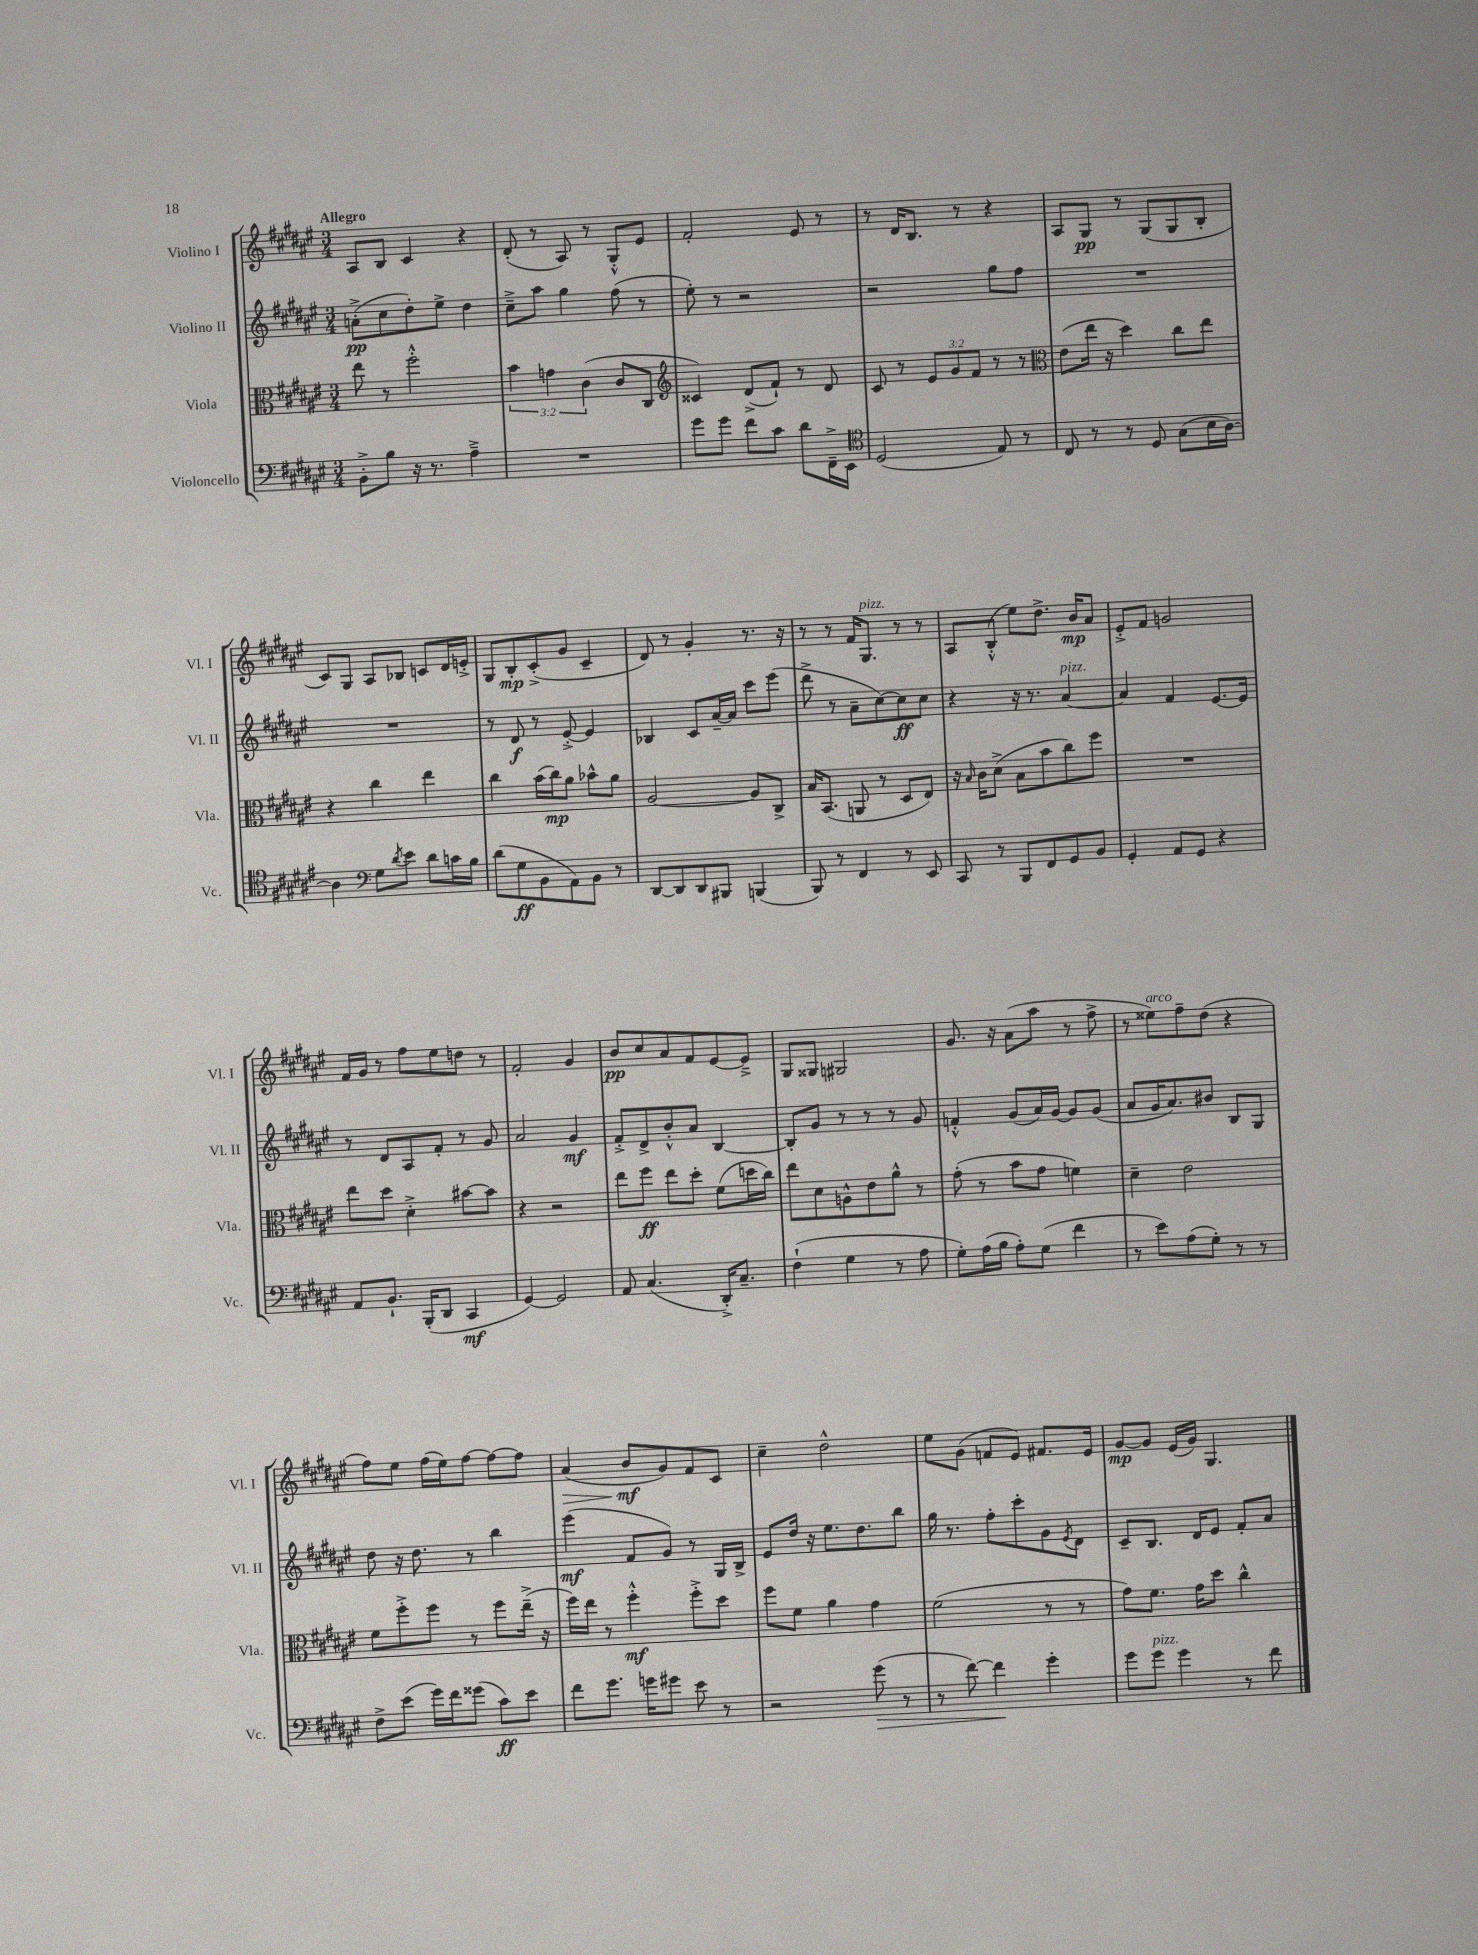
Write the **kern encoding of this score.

**kern	**kern	**kern	**kern
*staff4	*staff3	*staff2	*staff1
*clefF4	*clefC3	*clefG2	*clefG2
*k[f#c#g#d#a#e#]	*k[f#c#g#d#a#e#]	*k[f#c#g#d#a#e#]	*k[f#c#g#d#a#e#]
*M3/4	*M3/4	*M3/4	*M3/4
8BB'^	8ee#	(8a'^	8A#
8B	8r	8cc#	8B
16r	2ff#'^^	8dd#')	4c#
8.r	.	.	.
.	.	8ee#^	.
4A#~^	.	4dd#	4r
=	=	=	=
2.r	6b	8cc#~^	(8d#'
.	.	8aa#	8r
.	6g	.	.
.	.	4gg#	8A#)
.	(6c#	.	.
.	.	.	8r
.	8c#	(8ff#	8G#'^^
.	8C#	8r	8e#
=	=	=	=
*	*clefG2	*	*
8g#	4c##)	8ee#')	2f#'
8g#	.	8r	.
8f#	(8d#^	2r	.
8c#	8f#`)	.	.
8d#	8r	.	8e#
16FF#~^	8d#	.	8r
16EE#	.	.	.
=	=	=	=
*clefC4	*	*	*
(2D#	8c#	2r	8r
.	8r	.	16d#
.	.	.	8.B
.	12e#	.	.
.	12g#	.	.
.	.	.	8r
.	12f#	.	.
8E#)	8r	8gg#	4r
8r	8r	8ff#	.
=	=	=	=
*	*clefC3	*	*
8C#	(8e#	2.r	8A#
8r	16ee#	.	8G#
.	16r	.	.
8r	4dd#)	.	8r
8D#	.	.	(8G#
(8G#	8cc#	.	8G#
16B	8ee#	.	8B'
[16A#)	.	.	.
=	=	=	=
4A#]	4r	2.r	8c#)
.	.	.	8G#
*clefF4	*	*	*
8G#	4cc#	.	8A#
8qd#	.	.	.
8e#	.	.	8B-
8d#	4ee#	.	8c
16c	.	.	16d#
16B	.	.	16e'^
=	=	=	=
(8d#	4cc#	8r	8G#
8G#	.	8d#	8B'
8BB	(16b	8r	(8c#'^
.	16cc#)	.	.
8AA#)	8a#	[8e#'^	8g#
8BB	8b-^^	4e#]	4c#~
8r	8a#	.	.
=	=	=	=
[8DD#	[2A#	4B-	8d#)
8DD#]	.	.	8r
8DD#	.	8c#	4g#'
8BBB#	.	[16a#~	.
.	.	16a#]	.
(4BBB	8A#]	8ccc#	8.r
.	8C#^	(8eee#	.
.	.	.	16r
=	=	=	=
8BBB)	16B	8ddd#^	8r
.	(8.BB	.	.
8r	.	8r	8r
4FF#	8AA	8a#~	16f#
.	.	.	8.G#
.	8r	[8cc#)	.
8r	8D#	8cc#]	8r
8EE#	8E#)	8cc#	8r
=	=	=	=
8CC#	16r	4r	8A#
.	16qqB	.	.
.	16c#	.	.
8r	(8d#^	.	(8B'^^
8BBB	8B	16r	8ee#)
.	.	8.r	.
8FF#	8b	.	8.dd#^
8GG#	8cc#)	[4a#	.
.	.	.	16b
8BB	8ff#	.	8a#
=	=	=	=
4GG#'	2.r	4a#]	8e#'^
.	.	.	8f#
8AA#	.	4f#	2g
8GG#	.	.	.
4r	.	[8.e#	.
.	.	16e#]	.
=	=	=	=
8AA#	8ee#	8r	16f#
.	.	.	16g#
8.BB`	8dd#	8d#	8r
.	4d#'^	8A#	8ff#
(16BBB'	.	.	.
8DD#	.	8f#'	8ee#
4CC#	[8b#	8r	8dd
.	8b#]	8g#	8r
=	=	=	=
[4GG#)	4r	2a#	2f#'
2GG#]	2r	.	.
.	.	4g#	4g#
=	=	=	=
8AA#	8ee#	8f#'^	8b
(4.C#	8ff#	8d#^	8cc#
.	8ee#	8b'^^	8a#
.	8dd#'	8a#	8f#
16DD#'^)	(8f#	[4B	[8e#
8.C#~	.	.	.
.	16dd	.	8e#~^]
.	16cc#)	.	.
=	=	=	=
(4F#`	8ee#	8B']	8G#
.	8d#	8g#	8G##
4G#	8A^^	8r	2G#
.	8e#	8r	.
8r	8a#^^	8r	.
8A#	8r	8g#	.
=	=	=	=
8G#')	(8g#'	4f'^^	8.g#
(16A#	8r	.	.
16B	.	.	16r
8A#')	8b	(8g#	(8a#
(8G#	8g#	16a#)	8aa#
.	.	[16g#	.
4f#	4f)	8g#]	8r
.	.	(8g#	8ff#^
=	=	=	=
8r	4d#~	8a#	8r
8e#)	.	16g#	8ee##)
.	.	8.a#)	.
(8A#	2e#	.	8ff#~
8G#')	.	8b#	(8dd#
8r	.	8B	4r
8r	.	8G#	.
=	=	=	=
8F#^	8f#	8dd#	8ff#)
(8e#	8ff#'^	16r	8ee#
.	.	8.dd#	.
16g#)	8ff#	.	(16ff#
16f#	.	.	16ee#)
(8g##	8r	8r	[8ff#
8c#)	8ff#	4bb	8ff#_
8e#	(16ee#~^	.	8ff#]
.	16r	.	.
=	=	=	=
8f#	16ff#)	(4eee#	(4a#
.	16ee#	.	.
8.g#	8r	.	.
.	4ff#'^^	8f#	8b
16g	.	.	.
8g#	.	8g#)	8g#)
8e#	8ff#'^	8r	8f#
8r	8dd#	16G#	8c#
.	.	16B^	.
=	=	=	=
2r	8ff#	8e#	4cc#~
.	8f#	16dd#	.
.	.	16r	.
.	4a#	8.ee#	2dd#^^
.	.	8.dd#	.
(8g#	4g#	.	.
8r	.	8bb	.
=	=	=	=
8r	(2f#	16gg#	8ee#
.	.	8.r	.
[8f#)	.	.	(8g#
4f#]	.	8ff#'	8f
.	.	8ccc#'	8e#)
4g#'	8r	8g#	8.f#
.	.	8qe#	.
.	8r	8d#	.
.	.	.	16e#
=	=	=	=
8g#	8g#)	8c#~	[8g#
8g#	8.f#	8.B	8g#]
4g#	.	.	(16e#
.	16g#	16d#	16g#)
.	8dd#	8e#	4.G#
8r	4cc#^^	8f#'	.
8f#	.	8a#	.
==	==	==	==
*-	*-	*-	*-
